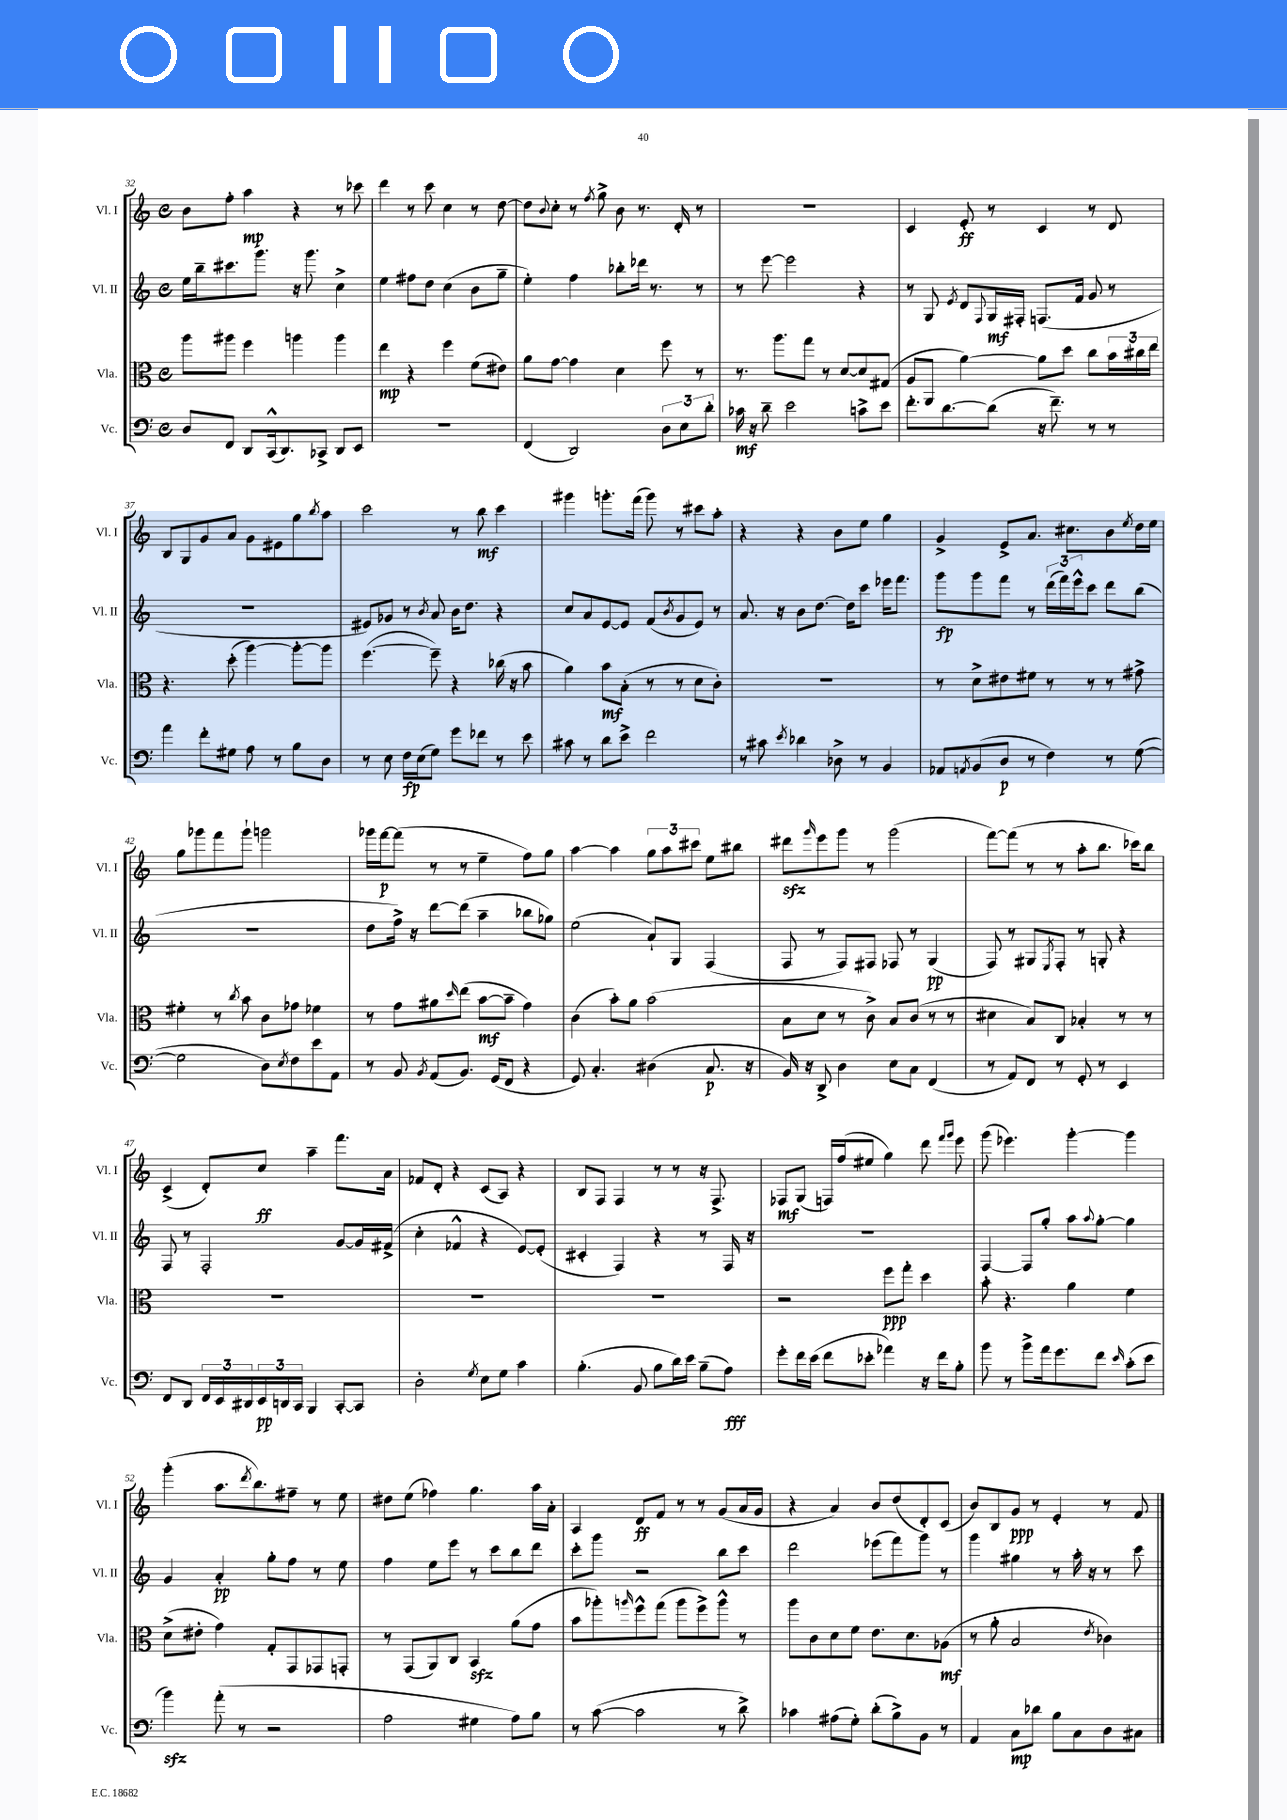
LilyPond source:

<<
\new StaffGroup <<
\new Staff = "s0" \with { instrumentName = "Vl. I" shortInstrumentName = "Vl. I" } {
    \clef treble \key c \major \defaultTimeSignature \time 4/4
    b'8 f''8-. a''4\mp r4 r8 ces'''8 |
    d'''4 r8 c'''8 c''4 r8 d''8~ |
    d''8 \appoggiatura { b'8 } c''8-. r8 \acciaccatura { f''8 } g''8-> b'8 r8. d'16-. r8 |
    R1 |
    c'4 e'8-.\ff r8 c'4 r8 d'8 |
    b8 g8 g'8 a'8 g'8 eis'8 g''8 \acciaccatura { b''8 } a''8 |
    c'''2 r8 b''8\mf c'''4 |
    gis'''4 g'''8.-. f'''16( g'''8) r8 cis'''8 a''8-. |
    r4 r4 b'8 e''8 g''4 |
    g'4-> e'8-> a'8. cis''8. b'8 \acciaccatura { e''8 } d''16 e''16 |
    g''8 ges'''8 f'''8 ges'''8-! g'''2 |
    ges'''16 f'''16~\p f'''8( r8 r8 e''4-- f''8) g''8 |
    a''4~ a''4 \tuplet 3/2 { g''8 a''8 cis'''8 } e''8 bis''8 |
    dis'''8\sfz \grace { g'''16 } e'''8 g'''8 r8 g'''2( |
    f'''8~) f'''8( r8 r8 a''8-. b''8. ces'''16) b''8 |
    c'4->( d'8-.) c''8\ff a''4-- f'''8. a'16 |
    fes'8 d'8-. r4 c'8( a8) r4 |
    b8 f8 f4 r8 r8 r16 f8.-> |
    fes8\mf g8( f16) f''16( eis''8 g''4) d'''8 \grace { f'''16 g'''16 } e'''8 |
    g'''8( ees'''4.) g'''4~-. g'''4 |
    g'''4-.( a''8. \acciaccatura { d'''8 } b''8.) fis''8-- r8 e''8 |
    dis''8 e''8( fes''4) g''4. a''16 a'16-. |
    a4 d'8\ff f'8 r8 r8 g'8( a'16 g'16 |
    r4 a'4) b'8 d''8( d'8-.) c'8( |
    b'8) b8 g'8\ppp r8 e'4-. r8 f'8 \bar "|." |
}
\new Staff = "s1" \with { instrumentName = "Vl. II" shortInstrumentName = "Vl. II" } {
    \clef treble \key c \major \defaultTimeSignature \time 4/4
    e''16 b''16-- cis'''8. g'''8. r16 g'''8. c''4-> |
    e''4 fis''8 d''8 c''4( b'8 g''8-- |
    e''4-.) f''4 bes''8-. des'''16 r8. r8 |
    r8 e'''8~ e'''2 r4 |
    r8 g8 \acciaccatura { e'8 } d'8 \appoggiatura { f8 } g16\mf fis16-. f8.( f'16 g'8 r8 |
    R1 |
    eis'8) ges'8 r8 \acciaccatura { b'8 } a'8 b'16 d''8. r4 |
    c''8 a'8 e'8~ e'8 f'8( \acciaccatura { b'8 } g'8 e'8) r8 |
    a'8. r16 b'8 d''8.~ d''16 c'''8 ees'''16 f'''8. |
    g'''8\fp g'''8 f'''8 r8 \tuplet 3/2 { d'''16( f'''16) e'''16-^ } c'''8 d'''8 b''8( |
    R1 |
    d''8 f''16->) r16 d'''8~ d'''8( a''4-- bes''8 ges''8) |
    e''2( a'8-!) g8 f4( |
    f8 r8 f8) fis8 fes8 r8 g4\pp( |
    f8) r8 gis8 \acciaccatura { e8 } f8-. r8 g8-. r4 |
    f8 r8 f2-. g'8~ g'16 fis'16->( |
    c''4-. fes'4-^ r4 e'8~) e'8-.( |
    cis'4-. f4) r4 r8 f16 r16 |
    R1 |
    f4~ f8 g''8-. a''8 \appoggiatura { a''8 } g''8~-. g''4 |
    g'4 a'4-.\pp g''8-. f''8 r8 e''8 |
    f''4 e''8 e'''8 r8 c'''8 b''8 d'''8 |
    c'''8-. g'''8 r2 b''8 c'''8 |
    d'''2 ees'''8( f'''8) g'''8 r8 |
    g'''4 gis''4 r8 a''16-. r16 r8 c'''8 \bar "|." |
}
\new Staff = "s2" \with { instrumentName = "Vla." shortInstrumentName = "Vla." } {
    \clef alto \key c \major \defaultTimeSignature \time 4/4
    a''8 ais''8 f''4 a''4 a''4 |
    e''4\mp r4 f''4 f'8( eis'8) |
    a'8 g'8~ g'4 d'4 f''8 r8 |
    r8. a''8. g''8 r8 d'8~ d'8 gis8( |
    a8 a,8 a'4~) a'8 d''8 c''8 \tuplet 3/2 { b'16 cis''16 e''16 } |
    r4. d''8-.( a''4~) a''8~-. a''8 |
    f''4.~( f''8--) r4 ces''16( r16 b'8 |
    a'4) b'8\mf b8-.( r8 r8 d'8 c'8-.) |
    R1 |
    r8 d'8-> eis'8 fis'8 r8 r8 r8 gis'8-> |
    fis'4-. r8 \acciaccatura { c''8 } b'8 c'8 ges'8 fes'4 |
    r8 g'8 ais'8 \grace { d''16 } e''8( b'8~\mf b'8-- g'4) |
    c'4( b'8-.) a'8 b'2( |
    b8 d'8 r8 c'8->) b8 c'8( r8 r8 |
    dis'4 b8) c8 bes4-. r8 r8 |
    R1 |
    R1 |
    R1 |
    r2 f''8\ppp g''8-. d''4 |
    b'8-. r4. a'4 f'4 |
    d'8->( eis'8-. g'4) g8-. g,8 ges,8 g,8-. |
    r8 g,8( a,8) c8 b,4\sfz a'8( g'8 |
    b'8 aes''8-.) \grace { a''16 } f''8-^ g''8( a''8 f''8->) a''8-^ r8 |
    a''8 c'8 d'8 f'8 e'8. d'8. aes8\mf( |
    r8 a'8-. b2 \acciaccatura { e'8 } ces'4) \bar "|." |
}
\new Staff = "s3" \with { instrumentName = "Vc." shortInstrumentName = "Vc." } {
    \clef bass \key c \major \defaultTimeSignature \time 4/4
    d8 f,8 d,8 c,16-^( d,8.) ces,8-> d,8 e,8 |
    R1 |
    f,4( d,2) \tuplet 3/2 { d8 e8 d'8-. } |
    ces'16\mf r16 d'8-- e'2 c'8-> e'8 |
    f'8.-. d'8.~ d'8( r16 f'8.--) r8 r8 |
    a'4 f'8-. gis8 a8 r8 b8 d8 |
    r8 e8 f16\fp e16( g8) g'8 fes'8 r8 e'8 |
    cis'8 r8 d'8 e'8-> f'2 |
    r8 cis'8 \acciaccatura { e'8 } des'4 des8-> r8 b,4 |
    aes,8 \acciaccatura { a,8 } b,8( d8\p r8 f4) r8 g8~( |
    g2 d8) \acciaccatura { e8 } f8 e'8 a,8 |
    r8 b,8 \acciaccatura { b,8 } a,8( b,8.) g,16( f,8 r4 |
    g,8) c4.-. dis4( c8.\p r16 |
    b,16) r16 d,8-> d4 e8 c8 f,4( |
    r8 a,8) f,8 r8 g,8-. r8 e,4 |
    f,8 d,8 \tuplet 3/2 { f,16 e,16 dis,16 } \tuplet 3/2 { e,16\pp d,16 c,16 } b,,4 c,8~-. c,8 |
    d2-. \acciaccatura { g8 } e8 g8 c'4 |
    b4.-.( b,8 b8 d'16) e'16 b8--( a8\fff) |
    g'8-. f'16 e'16( f'8 ees'8-. aes'4) r16 f'16 b8-. |
    b'8 r8 b'8-> a'16 g'8. f'8 \grace { e'16 } c'8-.( e'8 |
    b'4\sfz) a'8-.( r8 r2 |
    a2 gis4 a8) b8 |
    r8 c'8~( c'2 r8 d'8->) |
    ces'4 ais8( g8-.) d'8-.( b8->) b,8 r8 |
    a,4 c8\mp des'8 b8 c8 d8 cis8 \bar "|." |
}
>>
>>
\layout { \context { \Score currentBarNumber = #32 } }
